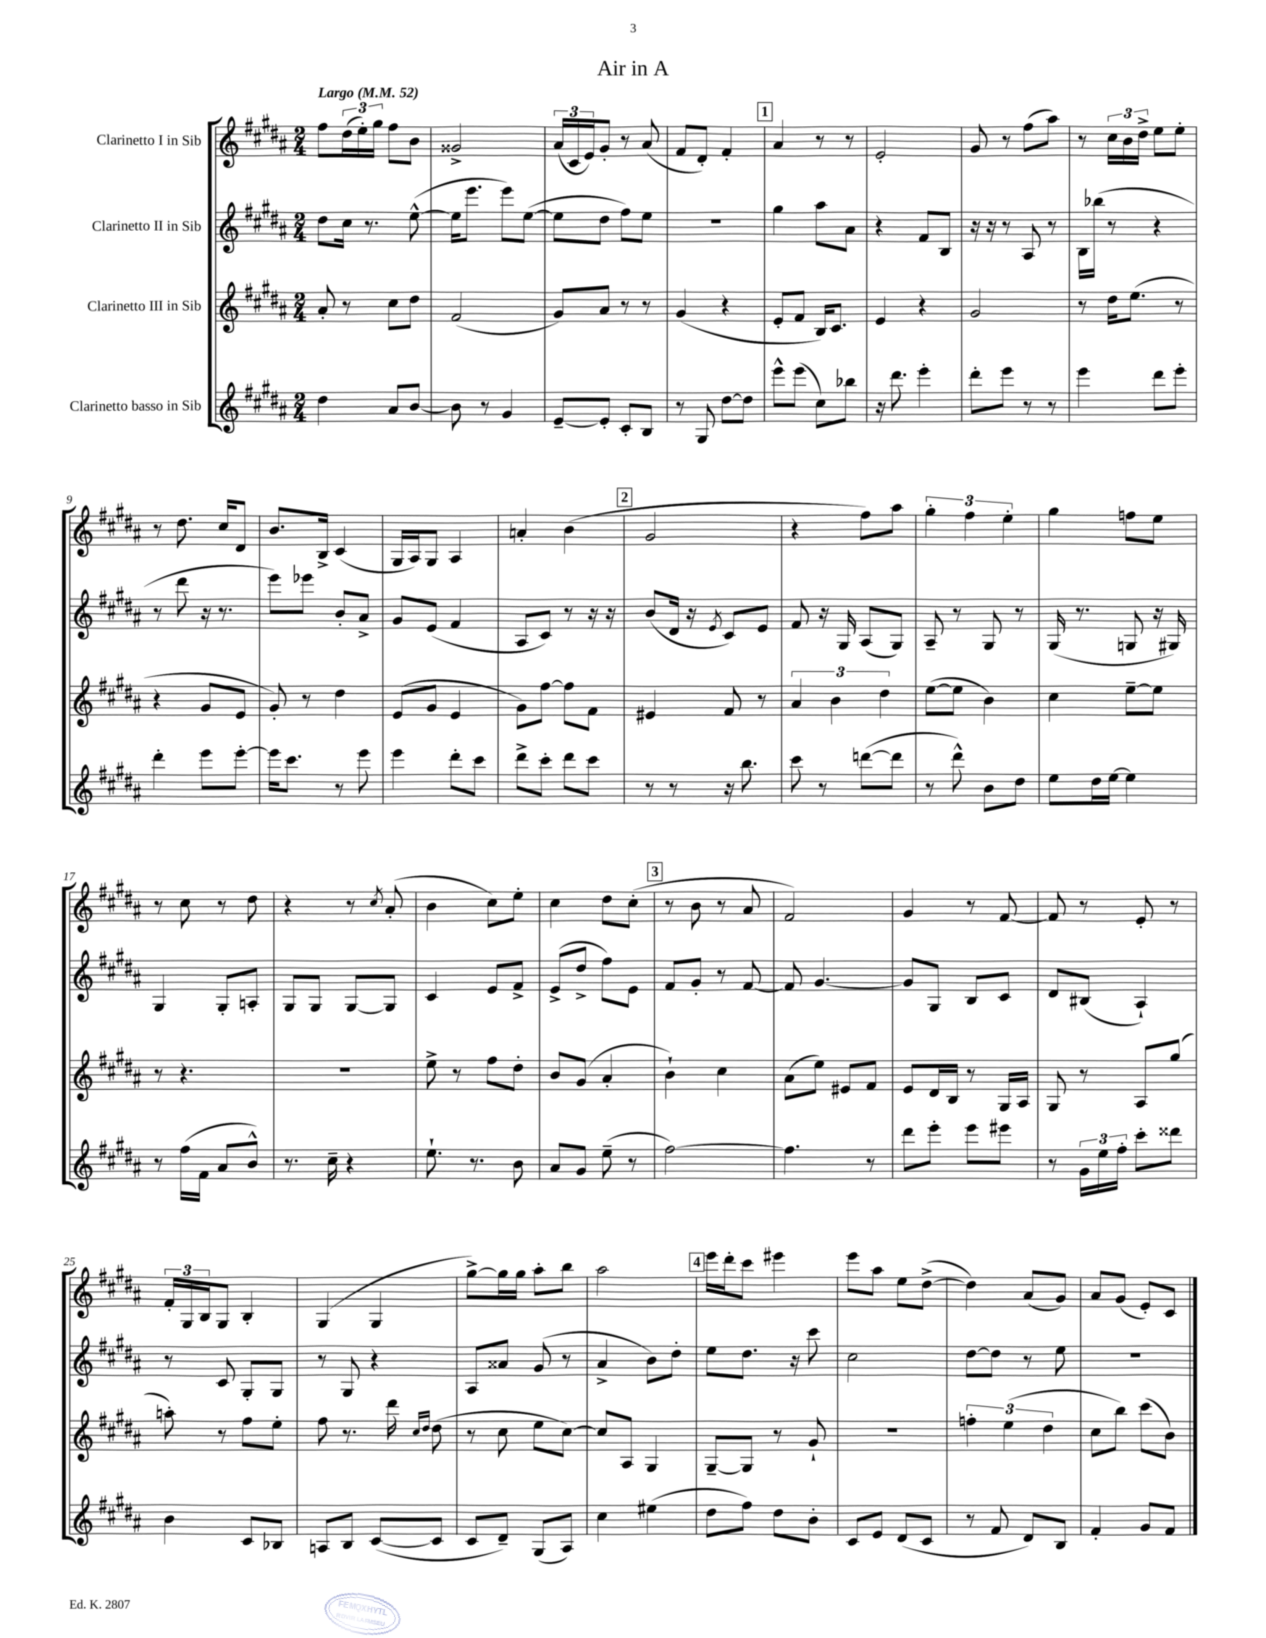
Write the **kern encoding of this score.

**kern	**kern	**kern	**kern
*staff4	*staff3	*staff2	*staff1
*clefG2	*clefG2	*clefG2	*clefG2
*k[f#c#g#d#a#]	*k[f#c#g#d#a#]	*k[f#c#g#d#a#]	*k[f#c#g#d#a#]
*M2/4	*M2/4	*M2/4	*M2/4
*MM52	*MM52	*MM52	*MM52
4dd#	8a#'	8dd#	8ff#
.	8r	16cc#	(24dd#
.	.	.	24ee')
.	.	8.r	.
.	.	.	24gg#
8a#	8cc#	.	8ff#
[8b	8dd#	([8ee^^	8b
=	=	=	=
8b]	(2f#	16ee]	2g##^
.	.	8.eee	.
8r	.	.	.
4g#	.	8eee)	.
.	.	([8ee	.
=	=	=	=
[8e~	8g#)	8ee]	(24a#
.	.	.	24c#
.	.	.	24e)
8e']	8a#	8dd#	8g#'
8c#'	8r	8ff#)	8r
8B	8r	8ee	(8a#
=	=	=	=
8r	(4g#	2r	8f#
8G#	.	.	8d#')
[8dd#	4r	.	4f#'
8dd#]	.	.	.
=	=	=	=
8eee^^	8e'	4gg#	4a#
(8eee	8f#	.	.
8cc#)	16B)	8aa#	8r
.	8.c#	.	.
8bb-	.	8a#	8r
=	=	=	=
16r	4e	4r	2e'
8.ddd#	.	.	.
4eee'	4r	8f#	.
.	.	8B	.
=	=	=	=
8ddd#'	2g#	16r	8g#
.	.	16r	.
8eee	.	8r	8r
8r	.	8A#	(8ff#
8r	.	8r	8aa#)
=	=	=	=
4eee	8r	16B	8r
.	.	(16bb-	.
.	16dd#	8r	24cc#
.	.	.	24b
.	(8.ee	.	.
.	.	.	24dd#^
8ddd#	.	4r	8ee
8eee'	8r	.	8ee'
=	=	=	=
4ddd#'	4r	8r	8r
.	.	8ddd#	8.dd#
8eee	8g#	16r	.
.	.	8.r	16cc#
[8eee'	8e	.	8d#
=	=	=	=
16eee]	8g#')	8eee)	8.b
8.ccc#	.	.	.
.	8r	8eee-	.
.	.	.	16B^
8r	4dd#	8b'	(4c#
8eee	.	8a#^	.
=	=	=	=
4eee	(8e	8g#	16G#
.	.	.	16A#)
.	8g#	(8e	8G#
8ddd#'	4e	4f#	4A#
8ccc#	.	.	.
=	=	=	=
8ddd#^	8g#)	8A#	4a'
8ccc#'	[8ff#	8c#)	.
8ddd#	8ff#]	8r	(4b
8ccc#	8f#	16r	.
.	.	16r	.
=	=	=	=
8r	4e#	(8b	2g#
8r	.	16d#	.
.	.	16r	.
.	.	8qe	.
16r	8f#	8c#)	.
8.bb	.	.	.
.	8r	8e	.
=	=	=	=
8ccc#	6a#	8f#	4r
8r	.	16r	.
.	6b	.	.
.	.	16G#	.
([8ddd	.	(8A#	8ff#)
.	6dd#	.	.
8ddd]	.	8G#)	8aa#
=	=	=	=
8r	([8ee	8A#~	6gg#'
8ddd#^^)	8ee]	8r	.
.	.	.	6ff#
8b	4b)	8G#	.
.	.	.	6ee'
8dd#	.	8r	.
=	=	=	=
8ee	4cc#	(16G#	4gg#
.	.	8.r	.
16dd#	.	.	.
[16ee	.	.	.
4ee]	[8ee~	8G	8ff
.	8ee]	16r	8ee
.	.	16G#)	.
=	=	=	=
8r	8r	4G#	8r
(16ff#	4.r	.	8cc#
16f#	.	.	.
8a#	.	8G#'	8r
8b^^)	.	8A'	8dd#
=	=	=	=
8.r	2r	8G#	4r
.	.	8G#	.
16cc#~	.	.	.
4r	.	[8G#	8r
.	.	.	8qcc#
.	.	8G#]	(8a#'
=	=	=	=
8.ee`	8ee^	4c#	4b
.	8r	.	.
8.r	.	.	.
.	8ff#	8e	8cc#)
8b	8dd#'	8f#^	8ee'
=	=	=	=
8a#	8b	(8e^	4cc#
8g#	(8g#	8dd#^	.
(8ee~	4a#'	8ff#)	8dd#
8r	.	8e	(8cc#'
=	=	=	=
[2ff#)	4b`)	8f#	8r
.	.	8g#'	8b
.	4cc#	8r	8r
.	.	[8f#	8a#
=	=	=	=
4.ff#]	(8a#	8f#]	2f#)
.	8ee)	[4.g#	.
.	8e#	.	.
8r	8f#	.	.
=	=	=	=
8ddd#	8e	8g#]	4g#
8eee'	16d#	8G#	.
.	16B	.	.
8eee	8r	8B	8r
8eee#	16G#	8c#	[8f#
.	16A#	.	.
=	=	=	=
8r	8G#	8d#	8f#]
24g#	8r	(8B#	8r
24ee	.	.	.
24ff#'	.	.	.
8ccc#'	8A#	4A#`)	8e'
8ddd##	(8gg#	.	8r
=	=	=	=
4b	8aa')	8r	24f#'
.	.	.	24G#
.	.	.	24B
.	8r	8c#	8G#
8c#	8ff#	8G#'	4B'
8B-	8ee'	8G#	.
=	=	=	=
8A	8ff#	8r	(4G#
8B	8.r	8G#	.
([8c#	.	4r	4G#
.	16ddd#	.	.
.	16qqcc#	.	.
.	16qqdd#	.	.
8c#]	(8dd#	.	.
=	=	=	=
8c#	8r	8A#	[8gg#^)
8d#~)	8cc#	8a##	16gg#]
.	.	.	16gg#
(8G#	8ee	(8g#	8aa#'
8A#)	[8cc#)	8r	8bb
=	=	=	=
4cc#	8cc#]	4a#^	2aa#
.	8A#	.	.
(4ee#	4G#	8b)	.
.	.	8dd#'	.
=	=	=	=
8dd#	[8G#~	8ee	16eee
.	.	.	16ddd#'
8ff#)	8G#]	8.dd#	8ccc#
8dd#	8r	.	4eee#
.	.	16r	.
8b'	8g#`	8ccc#	.
=	=	=	=
8c#	2r	2cc#	8eee
8e	.	.	8aa#
(8d#	.	.	8ee
8c#	.	.	([8dd#^
=	=	=	=
8r	6ff'	[8dd#	4dd#])
8f#	.	8dd#]	.
.	(6ee	.	.
8d#)	.	8r	(8a#
.	6dd#	.	.
8B	.	8ee	8g#)
=	=	=	=
4f#'	8cc#	2r	8a#
.	8bb)	.	(8g#
8g#	(8ccc#	.	8e')
8f#	8b)	.	8c#
==	==	==	==
*-	*-	*-	*-
